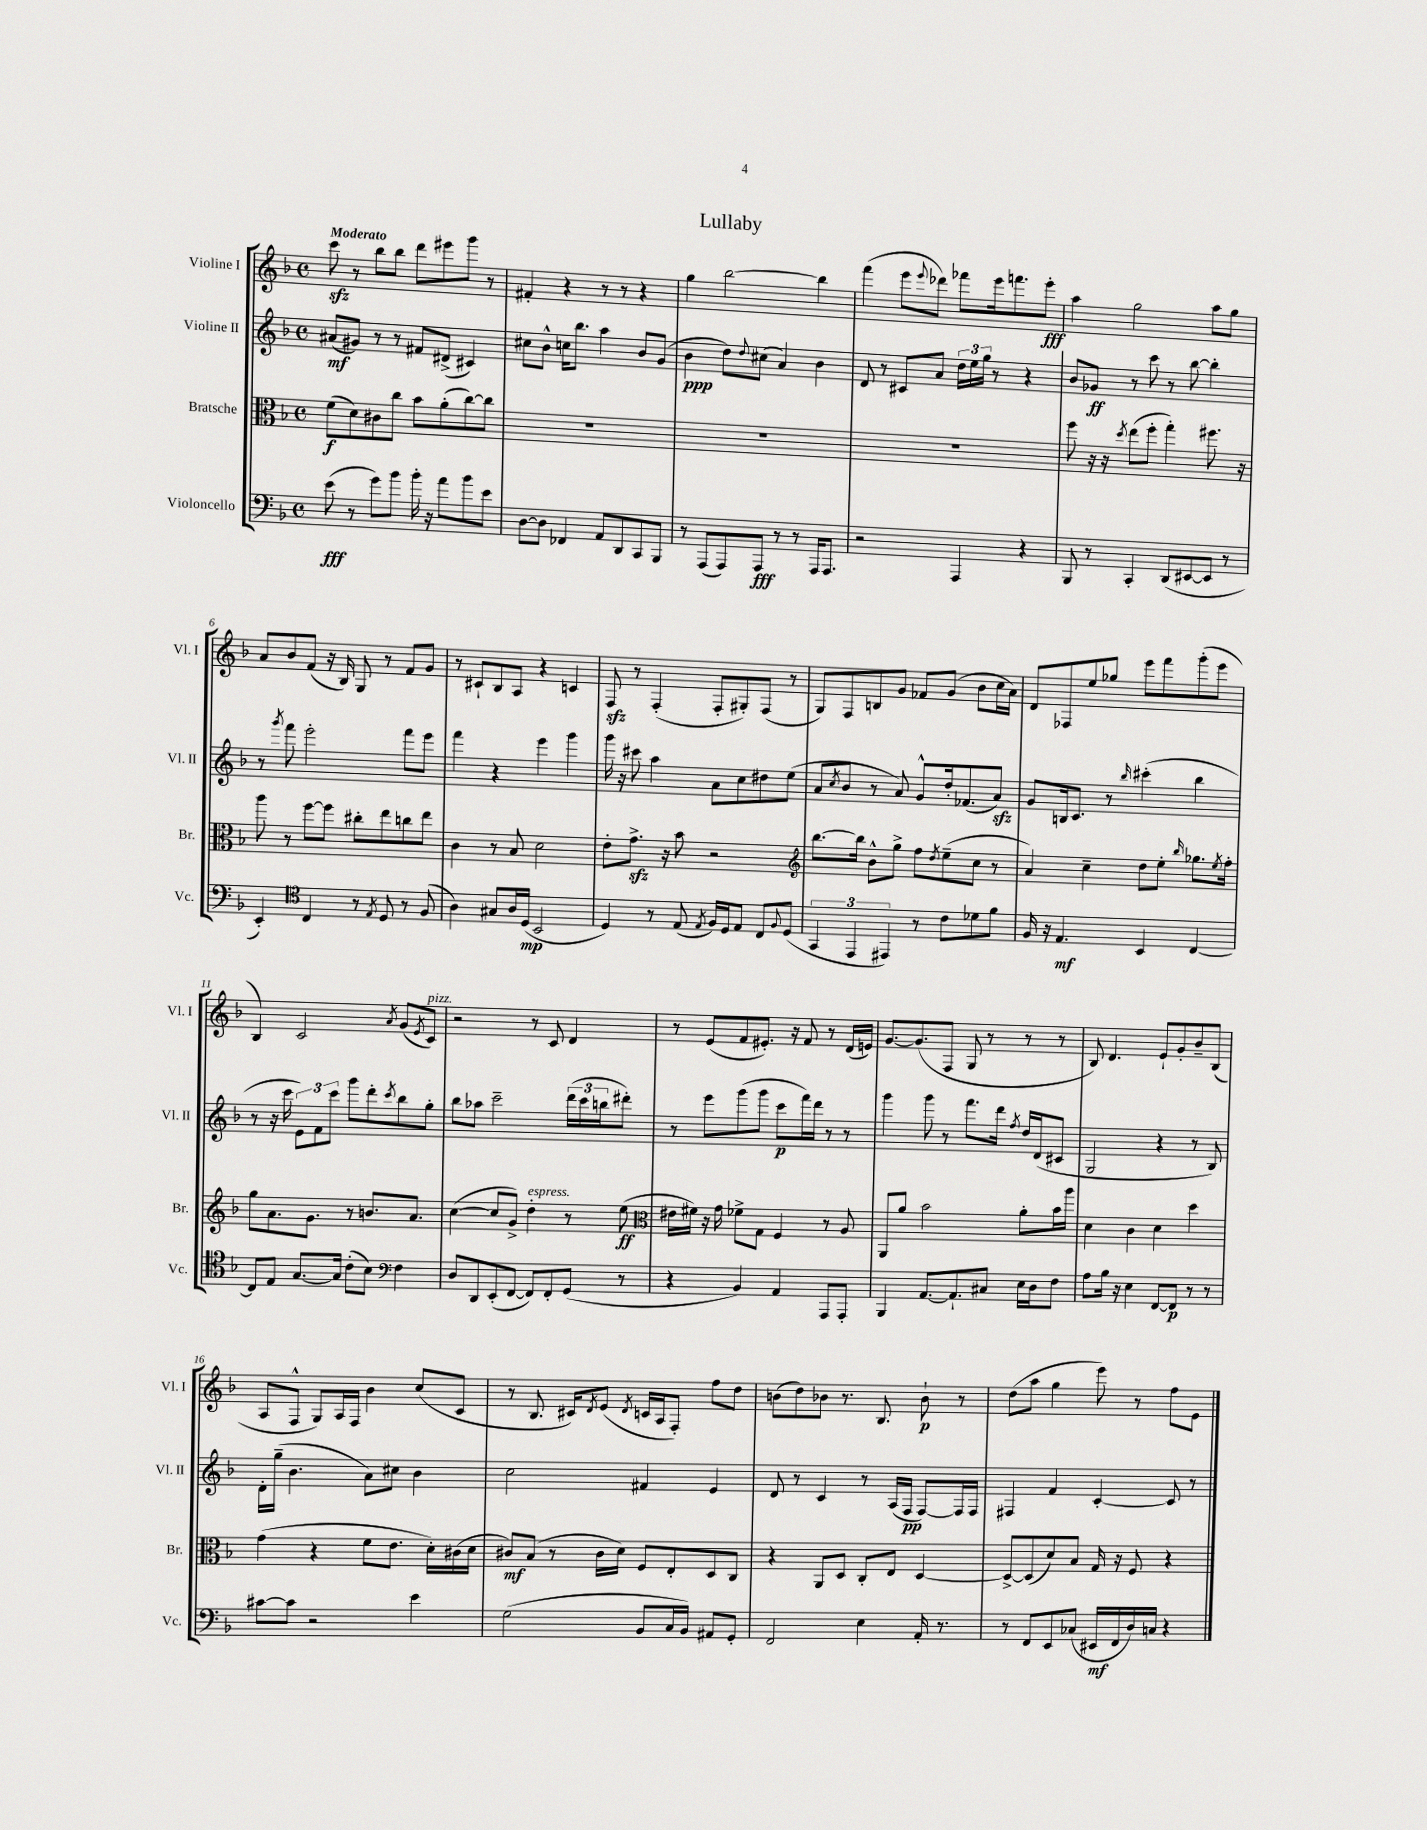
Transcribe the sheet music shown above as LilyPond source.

\header { title = "Lullaby" }
<<
\new StaffGroup <<
\new Staff = "s0" \with { instrumentName = "Violine I" shortInstrumentName = "Vl. I" } {
    \clef treble \key f \major \defaultTimeSignature \time 4/4 \tempo "Moderato"
    c'''8\sfz r8 bes''8 bes''8 d'''8 eis'''8 g'''8 r8 |
    fis'4-. r4 r8 r8 r4 |
    g''4 bes''2~ bes''4 |
    f'''4( e'''8 \appoggiatura { e'''8 } des'''8) fes'''8 e'''16 f'''8. e'''8-.\fff |
    a''4 g''2 a''8 g''8 |
    a'8 bes'8 f'8( r16 bes16) g8 r8 f'8 g'8 |
    r8 cis'8-! bes8 a8 r4 c'4 |
    f8\sfz r8 f4-.( f8-. gis8-.) f8( r8 |
    g8) f8 b8 g'8 fes'8 g'8( bes'8 c''16 a'16) |
    d'8 fes8 e''8 ges''8 e'''8 f'''8 g'''8-.( e'''8 |
    bes4) c'2 \acciaccatura { a'8 } g'8( \acciaccatura { e'8 } c'8^\markup { \italic "pizz." }) |
    r2 r8 c'8 d'4 |
    r8 e'8( f'8 eis'8.-.) r16 f'8 r8 d'16( e'16) |
    g'8.~ g'8.( f8 g8 r8 r8 r8 |
    bes8) d'4. e'8-! g'8-. bes'8-- bes8( |
    a8 f8-^ g8) a16 f16 bes'4 c''8( c'8 |
    r8 bes8. cis'16) \acciaccatura { d'8 } e'8( \acciaccatura { d'8 } c'16 a16 f8-.) f''8 d''8 |
    b'8( d''8) bes'8 r8. bes8. bes'8-!\p r8 |
    d''8( a''8 g''4 e'''8) r8 f''8 e'8 \bar "|." |
}
\new Staff = "s1" \with { instrumentName = "Violine II" shortInstrumentName = "Vl. II" } {
    \clef treble \key f \major \defaultTimeSignature \time 4/4
    ais'8\mf( gis'8) r8 r8 fis'8 dis'8->( cis'4) |
    cis''8 bes'8-^ c''16 bes''8. a''4 bes'8 g'8( |
    bes'4\ppp d''8) \appoggiatura { d''8 } cis''8( a'4) bes'4 |
    d'8 r8 cis'8 a'8 \tuplet 3/2 { d''16 e''16 g''16 } r8 r4 |
    bes'8 ges'8\ff r8 c'''8 r8 bes''8~ bes''4-. |
    r8 \acciaccatura { g'''8 } f'''8 e'''2-. f'''8 e'''8 |
    f'''4 r4 e'''4 g'''4 |
    g'''16 r16 cis'''8 a''4 a'8 c''8 dis''8 e''8( |
    a'8 \acciaccatura { c''8 } bes'8 r8 a'8) g'8-^ d''16-. fes'8.( a'8\sfz) |
    g'8 b16 c'8. r8 \grace { bes''16 } cis'''4-.( bes''4 |
    r8 r16 c'''16 \tuplet 3/2 { e'8) f'8 c'''8 } g'''8 d'''8-. \acciaccatura { c'''8 } bes''8 g''8-. |
    bes''8 aes''8 c'''2-- \tuplet 3/2 { d'''16( c'''16 b''16 } dis'''8-.) |
    r8 e'''8 g'''8( g'''8 c'''8\p f'''16) d'''16 r8 r8 |
    g'''4 g'''8 r8 f'''8. d'''16 \acciaccatura { f''8 } d''16 d'16( cis'8 |
    g2 r4 r8 bes8) |
    d'16-. g''16--( bes'4. a'8) cis''8 bes'4 |
    c''2 fis'4 e'4 |
    d'8 r8 c'4 r8 a16( f16\pp f8~) f16 f16 |
    fis4 f'4 c'4~-. c'8 r8 \bar "|." |
}
\new Staff = "s2" \with { instrumentName = "Bratsche" shortInstrumentName = "Br." } {
    \clef alto \key f \major \defaultTimeSignature \time 4/4
    f'8\f( d'8) cis'8 c''8 bes'8 a'8-.( c''8~) c''8 |
    R1 |
    R1 |
    R1 |
    f''8 r16 r16 \acciaccatura { d''8 } e''8( f''8-. g''4-.) fis''8. r16 |
    a''8 r8 f''8~ f''8 cis''8-. e''8 c''8 e''8 |
    c'4 r8 bes8 d'2 |
    e'8-. g'8.->\sfz r16 bes'8 r2 |
    \clef treble bes''8.~ bes''16 bes'8-^ g''8-> f''8 \acciaccatura { d''8 } e''8--( c''8 r8 |
    a'4) c''4-- d''8 e''8-. \grace { bes''16 } ges''8. \acciaccatura { e''8 } f''16-. |
    g''8 a'8. g'8. r8 b'8. a'8. |
    c''4~( c''8 g'8->) d''4-.^\markup { \italic "espress." } r8 e''8\ff( |
    \clef alto eis'16 fis'16) r16 g'16 fes'8-> g8 f4 r8 a8 |
    a,8 a'8 bes'2 a'8-. bes'16 a''16 |
    d'4 c'4 d'4 d''4 |
    g'4( r4 f'8 e'8. d'16-.) cis'16( d'16 |
    cis'8\mf) bes8( r8 cis'16 d'16) f8 e8-. d8 c8 |
    r4 a,8 d8 c8-. e8 d4~ |
    d8~-> d8( d'8) bes8 g16 r16 f8 r4 \bar "|." |
}
\new Staff = "s3" \with { instrumentName = "Violoncello" shortInstrumentName = "Vc." } {
    \clef bass \key f \major \defaultTimeSignature \time 4/4
    e'8\fff( r8 g'8) bes'8 bes'16-. r16 a'8 bes'8 e'8 |
    d8~ d8 fes,4 a,8 d,8 c,8 bes,,8 |
    r8 a,,8( a,,8) a,,8\fff r8 r8 a,,16 a,,8. |
    r2 a,,4 r4 |
    bes,,8 r8 c,4-. d,8( eis,8~ eis,8 r8 |
    e,4-.) \clef tenor c4 r8 \acciaccatura { e8 } d8 r8 f8( |
    a4) gis8 a16 d16\mp( bes,2 |
    d4) r8 e8( \acciaccatura { e8 } f16) d16 e8 c8 \appoggiatura { f8 } d8( |
    \tuplet 3/2 { g,4 e,4 eis,4) } r8 c'8 des'8 f'8 |
    f16 r16 e4.\mf bes,4 c4~ |
    c8 e8 g8.~ g16 c'8-.( bes8) \clef bass f4 |
    d8 d,8 e,8-.( f,8~ f,8) f,8-. g,8( r8 |
    r4 bes,4) a,4 a,,8 a,,8-. |
    bes,,4 a,8.~ a,8.-! cis8 e16 d16 f8 |
    a8 bes16 r16 e4 f,8~ f,8\p r8 r8 |
    cis'8~ cis'8 r2 e'4 |
    g2( bes,8 c16 bes,16) ais,8 g,8-. |
    f,2 e4 a,16-. r8. |
    r8 f,8 e,8 ces8( eis,16\mf f,16 d16) c16 r4 \bar "|." |
}
>>
>>
